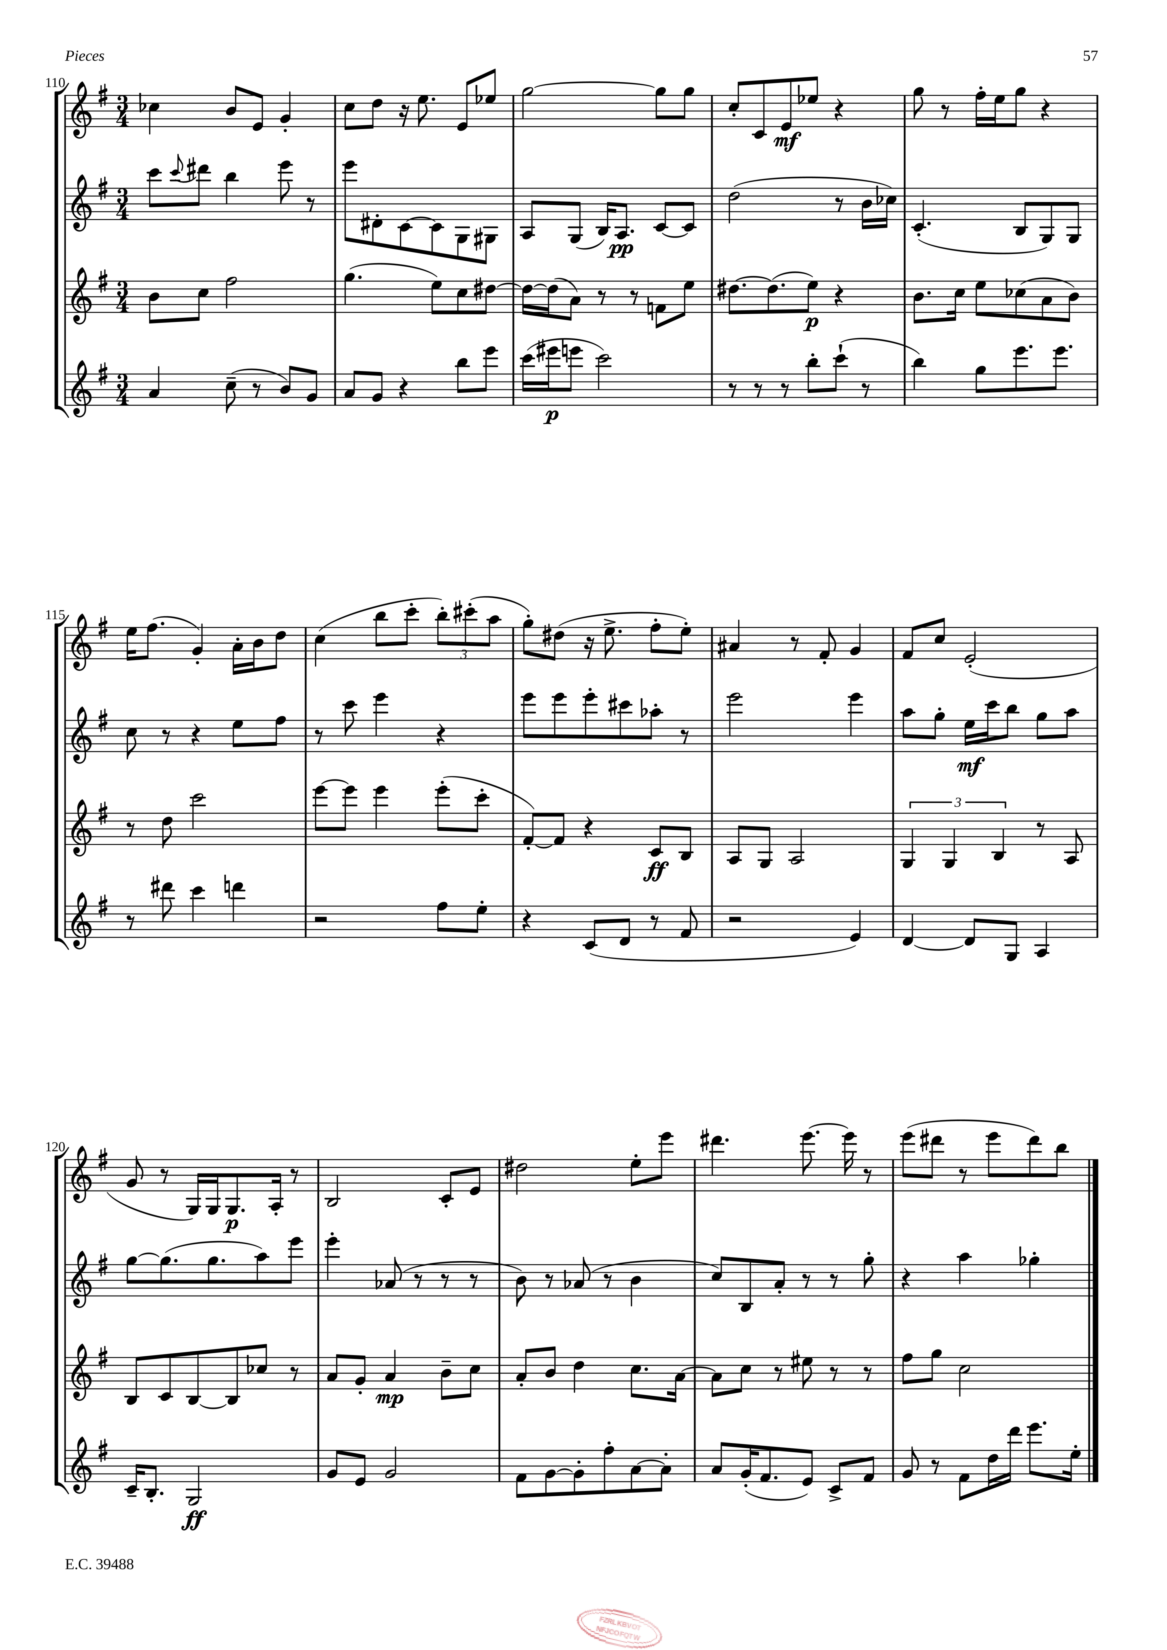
<<
\new StaffGroup <<
\new Staff = "s0" {
    \clef treble \key g \major \numericTimeSignature \time 3/4
    ces''4 b'8 e'8 g'4-. |
    c''8 d''8 r16 e''8. e'8 ees''8 |
    g''2~ g''8 g''8 |
    c''8-. c'8 e'8\mf ees''8 r4 |
    g''8 r8 fis''16-. e''16 g''8 r4 |
    e''16 fis''8.( g'4-.) a'16-. b'16 d''8 |
    c''4( b''8 c'''8-. \tuplet 3/2 { b''8-.) cis'''8-.( a''8 } |
    g''8-.) dis''8( r16 e''8.-> fis''8-. e''8-.) |
    ais'4 r8 fis'8-. g'4 |
    fis'8 c''8 e'2-.( |
    g'8 r8 g16) g16 g8.\p a16-. r8 |
    b2 c'8-. e'8 |
    dis''2 e''8-. e'''8 |
    dis'''4. e'''8.~ e'''16 r8 |
    e'''8( dis'''8 r8 e'''8 dis'''8) b''8 \bar "|." |
}
\new Staff = "s1" {
    \clef treble \key g \major \numericTimeSignature \time 3/4
    c'''8 \appoggiatura { c'''8 } dis'''8 b''4 e'''8 r8 |
    e'''8 dis'8-. c'8~ c'8 g8 gis8 |
    a8 g8( b16) a8.\pp c'8~ c'8 |
    d''2( r8 b'16 ces''16) |
    c'4.-.( b8 g8) g8 |
    c''8 r8 r4 e''8 fis''8 |
    r8 c'''8 e'''4 r4 |
    e'''8 e'''8 e'''8-. cis'''8 aes''8-. r8 |
    e'''2 e'''4 |
    a''8 g''8-. e''16\mf c'''16 b''8 g''8 a''8 |
    g''8~ g''8.( g''8. a''8) e'''8 |
    e'''4-. aes'8( r8 r8 r8 |
    b'8) r8 aes'8( r8 b'4 |
    c''8) b8 a'8-. r8 r8 g''8-. |
    r4 a''4 ges''4-. \bar "|." |
}
\new Staff = "s2" {
    \clef treble \key g \major \numericTimeSignature \time 3/4
    b'8 c''8 fis''2 |
    g''4.( e''8) c''8 dis''8~ |
    dis''16~ dis''16( a'8) r8 r8 f'8 e''8 |
    dis''8.~ dis''8.( e''8\p) r4 |
    b'8. c''16 e''8 ces''8( a'8 b'8) |
    r8 d''8 c'''2 |
    e'''8~ e'''8 e'''4 e'''8-.( c'''8-. |
    fis'8~-.) fis'8 r4 c'8\ff b8 |
    a8 g8 a2 |
    \tuplet 3/2 { g4 g4 b4 } r8 a8 |
    b8 c'8 b8~ b8 ces''8 r8 |
    a'8 g'8-. a'4\mp b'8-- c''8 |
    a'8-. b'8 d''4 c''8. a'16~ |
    a'8 c''8 r8 eis''8 r8 r8 |
    fis''8 g''8 c''2 \bar "|." |
}
\new Staff = "s3" {
    \clef treble \key g \major \numericTimeSignature \time 3/4
    a'4 c''8--( r8 b'8) g'8 |
    a'8 g'8 r4 b''8 e'''8 |
    c'''16( eis'''16\p e'''8 c'''2) |
    r8 r8 r8 b''8-. c'''8-!( r8 |
    b''4) g''8 e'''8. e'''8. |
    r8 dis'''8 c'''4 d'''4 |
    r2 fis''8 e''8-. |
    r4 c'8( d'8 r8 fis'8 |
    r2 e'4) |
    d'4~ d'8 g8 a4 |
    c'16-- b8.-. g2\ff |
    g'8 e'8 g'2 |
    fis'8 g'8~ g'8-. fis''8-. a'8~ a'8-. |
    a'8 g'16-.( fis'8. e'8) c'8-> fis'8 |
    g'8 r8 fis'8 d''16 d'''16 e'''8. e''16-. \bar "|." |
}
>>
>>
\layout { \context { \Score currentBarNumber = #110 } }
